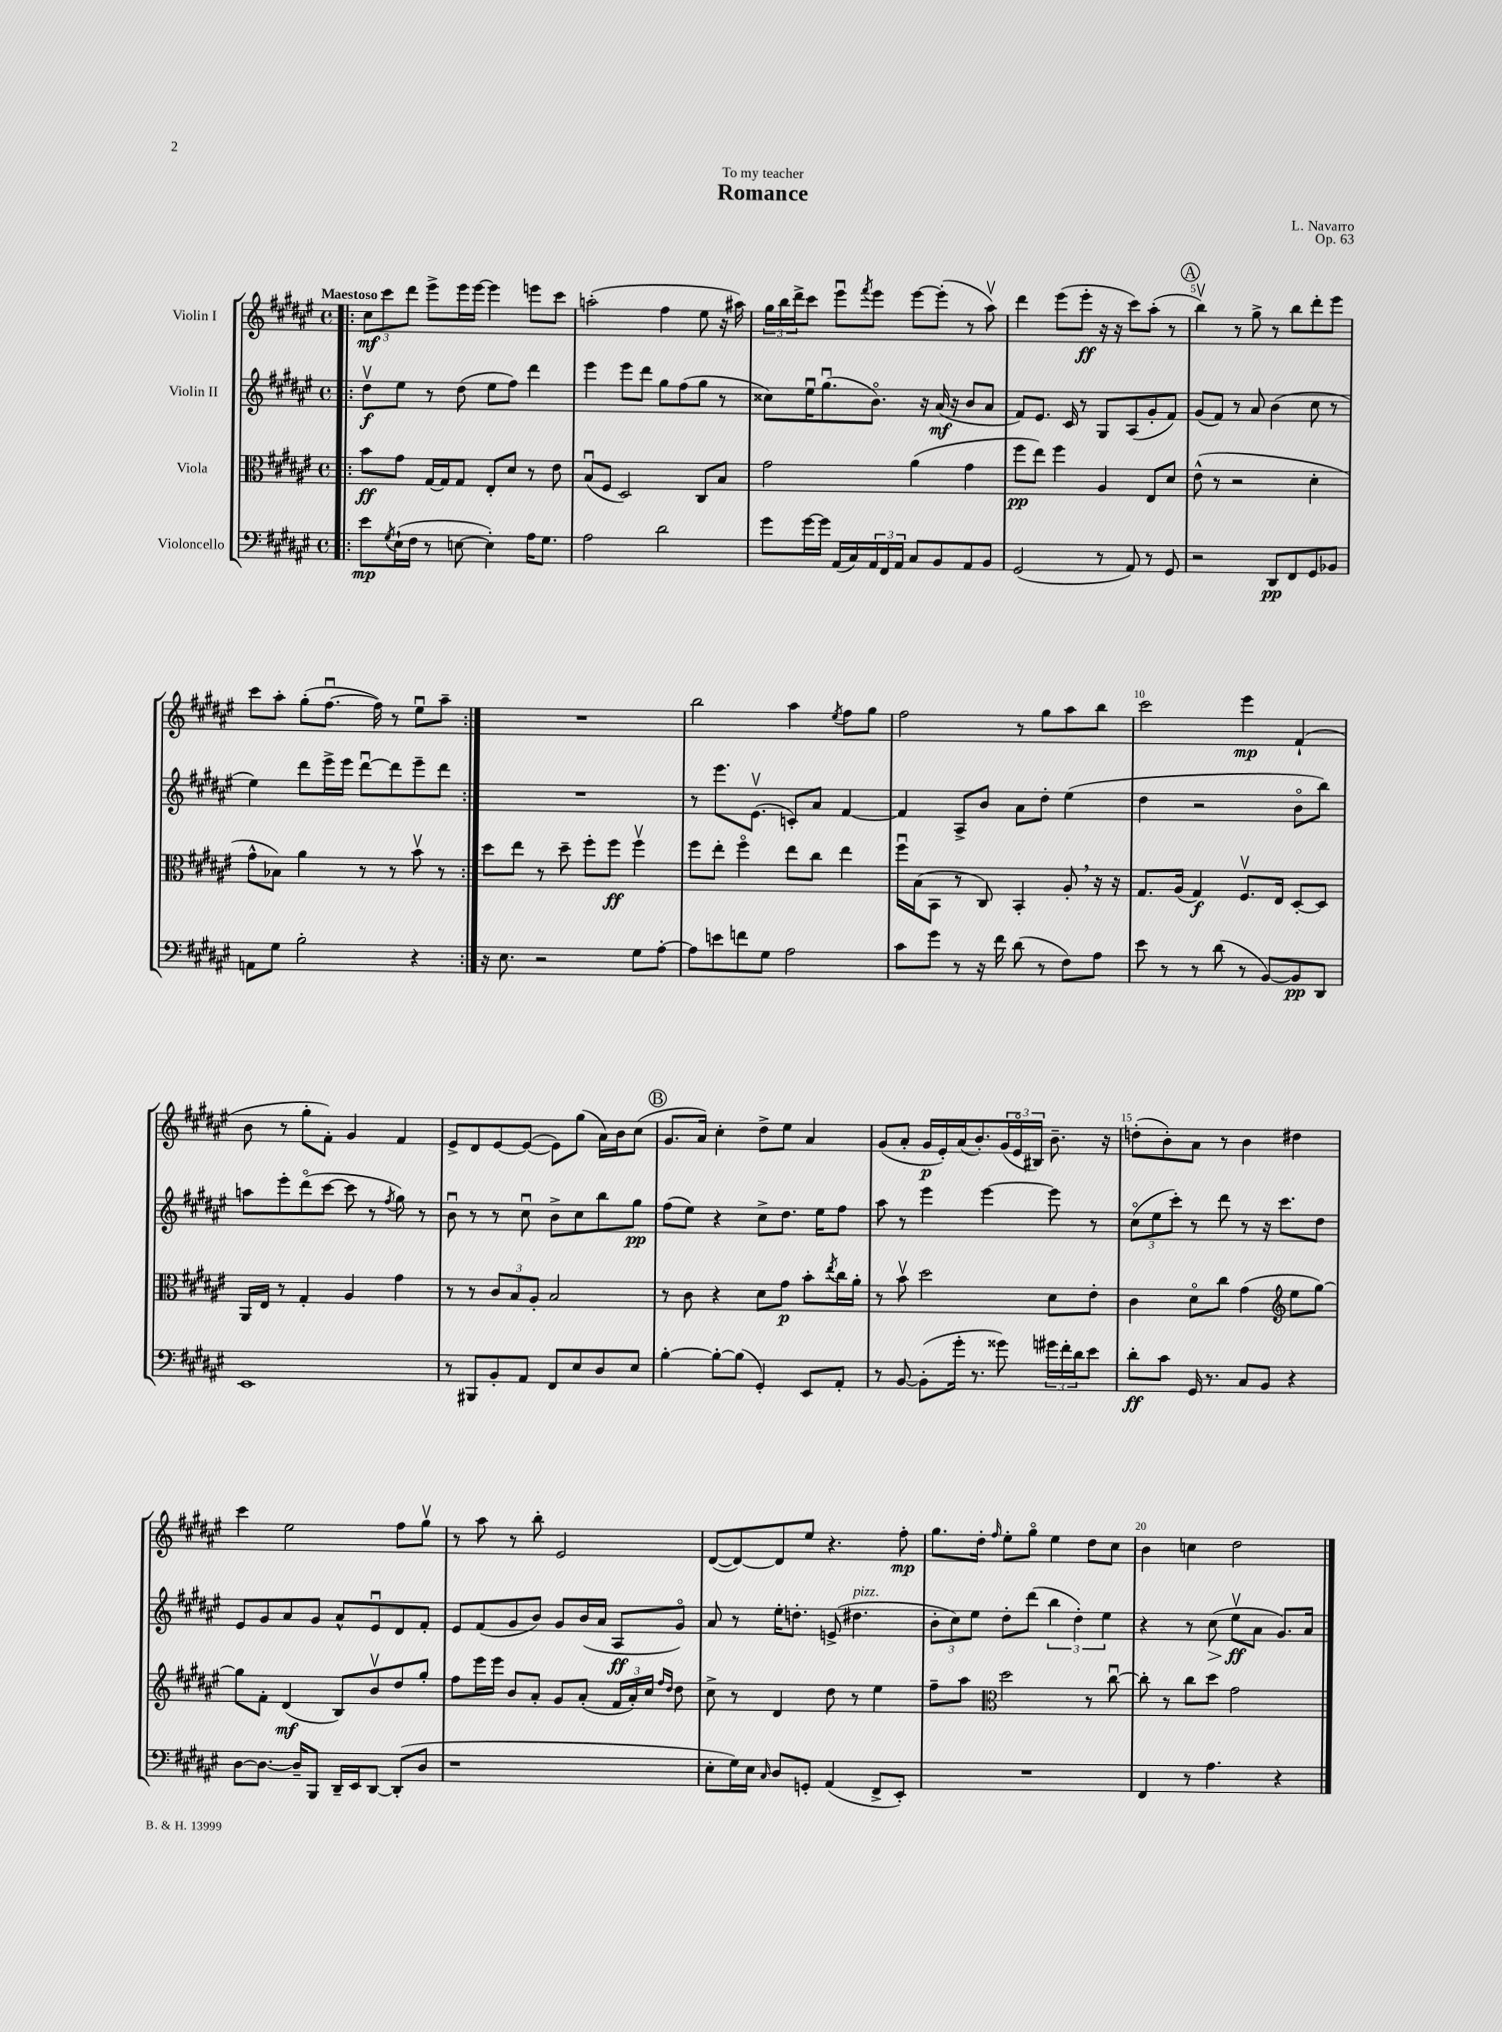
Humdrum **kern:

**kern	**kern	**kern	**kern
*staff4	*staff3	*staff2	*staff1
*clefF4	*clefC3	*clefG2	*clefG2
*k[f#c#g#d#a#e#]	*k[f#c#g#d#a#e#]	*k[f#c#g#d#a#e#]	*k[f#c#g#d#a#e#]
*M4/4	*M4/4	*M4/4	*M4/4
*met(c)	*met(c)	*met(c)	*met(c)
=!|:	=!|:	=!|:	=!|:
8e#\L	8b\L	8dd#v\L	12cc#\L
.	.	.	12ccc#\
8qG#/	.	.	.
(16E#`\L	8g#\J	8ee#\J	.
.	.	.	12ddd#\J
16F#\JJ	.	.	.
8r	[16G#/LL	8r	8eee#^\L
.	16G#/]J	.	.
[8E\	8G#/J	(8dd#\	16eee#\L
.	.	.	[16eee#\JJ
4E'\])	8E#'/L	8ee#\L	4eee#\]
.	8d#/J	8ff#\J)	.
16A#\LK	8r	4ddd#\	8eee\L
8.G#\J	.	.	.
.	8e#\	.	8ccc#\J
=	=	=	=
2A#\	(8Bu/L	4eee#\	(2aa'\
.	8F#/J	.	.
.	2D#/)	8eee#\L	.
.	.	8ddd#\J	.
2d#\	.	8gg#\L	4ff#\
.	.	(8ff#\	.
.	8C#/L	8gg#\J	8ee#\
.	8B/J	8r	16r
.	.	.	16aa#\)
=	=	=	=
8g#\L	2g#\	8cc##\L)	24gg#\LL
.	.	.	24bb\
.	.	.	24ddd#^\J
[16g#\L	.	16ee#u\K	8ccc#\J
16g#\]JJ	.	(8.gg#u\	.
(16AA#/LL	.	.	8eee#u\L
16C#/)	.	.	.
.	.	.	8qfff#/
24AA#/	.	8.bo\J)	8eee#\J
24FF#/	.	.	.
24AA#/JJ	.	.	.
8C#/L	(4a#\	.	[8eee#\L
.	.	16r	.
8BB/	.	(16a#/	(8eee#'\]J
.	.	16r	.
8AA#/	4g#\	8b/L	8r
8BB/J	.	8a#/J	8aa#v\)
=	=	=	=
(2GG#/	8ff#\L	8f#/L)	4ddd#\
.	8ee#\J)	8.e#/J	.
.	4ff#\	.	(8eee#\L
.	.	16c#/	.
.	.	8r	8eee#'\J
8r	4A#/	8G#/L	16r
.	.	.	16r
8AA#/)	.	(8A#/	8ccc#\L)
8r	8E#/L	8g#'/	(8aa#'\J
8GG#/	8d#/J	8f#/J)	8r
=	=	=	=
2r	(8e#^^\	(8g#/L	4bbv\)
.	8r	8f#/J)	.
.	2r	8r	8r
.	.	8a#/	8gg#^\
8DD#/L	.	(4b\	8r
8FF#/	.	.	8bb\L
8GG#/	4d#'\	8cc#\	8ddd#'\
8BB-/J	.	8r	8eee#\J
=	=	=	=
8AA\L	8g#^^\L	4ee#\)	8ccc#\L
8G#\J	8B-\J)	.	8aa#'\J
2B'\	4a#\	8ddd#\L	(8gg#'\L
.	.	16eee#^\L	[8.ff#u\J
.	.	16eee#\JJ	.
.	8r	[8ddd#u\L	.
.	.	.	16ff#\])
.	8r	8ddd#\]	8r
4r	8bv\	8eee#~\	8ee#u\L
.	8r	8ddd#\J	8aa#~\J
=:|!	=:|!	=:|!	=:|!
16r	8dd#\L	1r	1r
8.E#\	.	.	.
.	8ee#\J	.	.
2r	8r	.	.
.	8dd#~\	.	.
.	8ff#'\L	.	.
.	8ff#\J	.	.
8G#\L	4ff#v\	.	.
[8A#'\J	.	.	.
=	=	=	=
8A#\]L	8ff#\L	8r	2bb\
8e\	8ee#'\J	8.eee#\L	.
8f\	4ff#o\	.	.
.	.	(8.e#v\J	.
8G#\J	.	.	.
2A#\	8ee#\L	8c'/L)	4aa#\
.	8cc#\J	8a#/J	.
.	.	.	8qee#/
.	4ee#\	[4f#/	8ff#\L
.	.	.	8gg#\J
=	=	=	=
8c#\L	16ff#u\LL	4f#/]	2ff#\
.	(16B\J	.	.
8g#\J	8BB\J	.	.
8r	8r	8A#^/L	.
16r	8C#/)	8b/J	.
16f#\	.	.	.
(8d#\	4BB'/	8a#\L	8r
8r	.	8dd#'\J	8gg#\L
8F#\L)	8A#'/	(4ee#\	8aa#\
8A#\J	16r	.	8bb\J
.	16r	.	.
=	=	=	=
8e#\	8.G#/L	4dd#\	2ccc#\
8r	.	.	.
.	(16A#/Jk	.	.
8r	4G#/)	2r	.
(8d#\	.	.	.
8r	8.F#v/L	.	4eee#\
[8BB/L)	.	.	.
.	16E#/Jk	.	.
8BB/]	[8D#'/L	8bo\L	(4f#`/
8DD#/J	8D#/]J	8bb\J)	.
=	=	=	=
1EE#	16AA#/LL	8aa\L	8b\
.	16E#/JJ	.	.
.	8r	8eee#'\	8r
.	4G#'/	(8ddd#o\	8gg#'\L
.	.	[8ccc#\J	8f#'\J)
.	4A#/	8ccc#\]	4g#/
.	.	8r	.
.	.	8qff#/	.
.	4g#\	8gg#\)	4f#/
.	.	8r	.
=	=	=	=
8r	8r	8bu\	8e#^/L
8BBB#/L	8r	8r	8d#/
8BB'/	12c#/L	8r	[8e#/
.	12B/	.	.
8AA#/J	.	8cc#u\	(8e#/_J
.	12A#'/J	.	.
8FF#/L	2B/	8b^\L	8e#\]L)
8E#/	.	8cc#\	(8gg#\J
8D#/	.	8bb\	16a#\LL)
.	.	.	16b\J
8E#/J	.	8gg#\J	(8cc#\J
=	=	=	=
[4B'\	8r	(8ff#\L	8.g#/L
.	8c#\	8ee#\J)	.
.	.	.	16a#/Jk)
8B'\_L	4r	4r	4cc#'\
(8B\]J	.	.	.
4GG#'/)	8d#\L	8cc#^\L	8dd#^\L
.	8g#\J	8.dd#\J	8ee#\J
8EE#/L	8b'\L	.	4a#/
.	.	16ee#\LK	.
.	8qee#/	.	.
8AA#'/J	16cc#\L	8ff#\J	.
.	16a#'\JJ	.	.
=	=	=	=
8r	8r	8aa#\	(8g#/L
[8BB/	8bv\	8r	8a#'/J
(8BB'\]L	2dd#\	4eee#\	16g#/LL
.	.	.	16e#'/)
16g#'\Jk	.	.	(16a#/J
8.r	.	.	8.b'/)
.	.	[4eee#\	.
8g##\)	.	.	(24g#/L
.	.	.	24e#o/
.	.	.	24B#/JJ)
24g#\LL	8d#\L	8eee#\]	8.b~\
24f#'\	.	.	.
24d#\J	.	.	.
8e#\J	8e#'\J	8r	.
.	.	.	16r
=	=	=	=
8d#'\L	4c#\	(12cc#o\L	(8dd'\L
.	.	12ee#\	.
8c#\J	.	.	8b'\)
.	.	12ccc#'\J)	.
16GG#/	8d#o\L	8r	8a#\J
8.r	.	.	.
.	8cc#\J	8ddd#\	8r
8C#/L	(4g#\	8r	4b\
8BB/J	.	16r	.
.	.	8.ccc#\L	.
*	*clefG2	*	*
4r	8ee#\L	.	4dd#\
.	[8gg#\J)	8dd#\J	.
=	=	=	=
[8D#\L	8gg#\]L	8e#/L	4ccc#\
8.D#\_J	8f#'\J	8g#/	.
.	(4d#/	8a#/	2ee#\
16D#~/]LK	.	.	.
8BBB/J	.	8g#/J	.
16DD#~/LL	8B/L)	8a#^^/L	.
16EE#/J	.	.	.
[8DD#/J	8bv/	8e#u/	.
(8DD#'/]L	8dd#/	8d#/	8ff#\L
8D#/J	8gg#'/J	8f#'/J	8gg#v\J
=	=	=	=
1r	8ff#\L	8e#/L	8r
.	16eee#\L	(8f#/	8aa#\
.	16eee#\JJ	.	.
.	8b/L	8g#/	8r
.	8a#'/J	8b/J)	8bb'\
.	8g#/L	8g#/L	2e#/
.	(8a#'/J	(16b/L	.
.	.	16a#/JJ	.
.	24f#/LL	8A#/L	.
.	24a#'/)	.	.
.	24cc#/JJ	.	.
.	16qqff#/LL	.	.
.	16qqdd#/JJ	.	.
.	8dd#\	8g#o/J)	.
=	=	=	=
8E#'\L	8cc#^\	8a#/	([8d#/L
16G#\L)	8r	8r	8d#/_)
16E#\JJ	.	.	.
16qqC#/	.	.	.
8D#/L	4d#/	16ee#'\LK	8d#/]
.	.	8.dd'\J	.
8GG'/J	.	.	8ee#/J
(4AA#/	8dd#\	(8e^/	4.r
.	8r	4.dd#\	.
8FF#^/L	4ee#\	.	.
8EE#'/J)	.	.	8ff#'\
=	=	=	=
1r	8ff#~\L	12b'\L	8.gg#\L
.	.	12cc#\)	.
.	8aa#\J	.	.
.	.	12ee#\J	.
.	.	.	16dd#'\Jk
*	*clefC3	*	*
.	.	.	16qqff#/
.	2dd#\	8dd#'\L	8ee#'\L
.	.	(8ddd#\J	8gg#o\J
.	.	6bb\	4ee#\
.	.	6dd#'\)	.
.	8r	.	8dd#\L
.	.	6ee#\	.
.	[8cc#u\	.	8cc#\J
=	=	=	=
4FF#/	8cc#'\]	4r	4b\
.	8r	.	.
8r	8cc#\L	8r	4cc\
4.A#\	8dd#\J	(8cc#\	.
.	2g#\	8ee#v\L	2dd#\
.	.	8a#\J	.
4r	.	8.g#/L)	.
.	.	16a#/Jk	.
==	==	==	==
*-	*-	*-	*-
